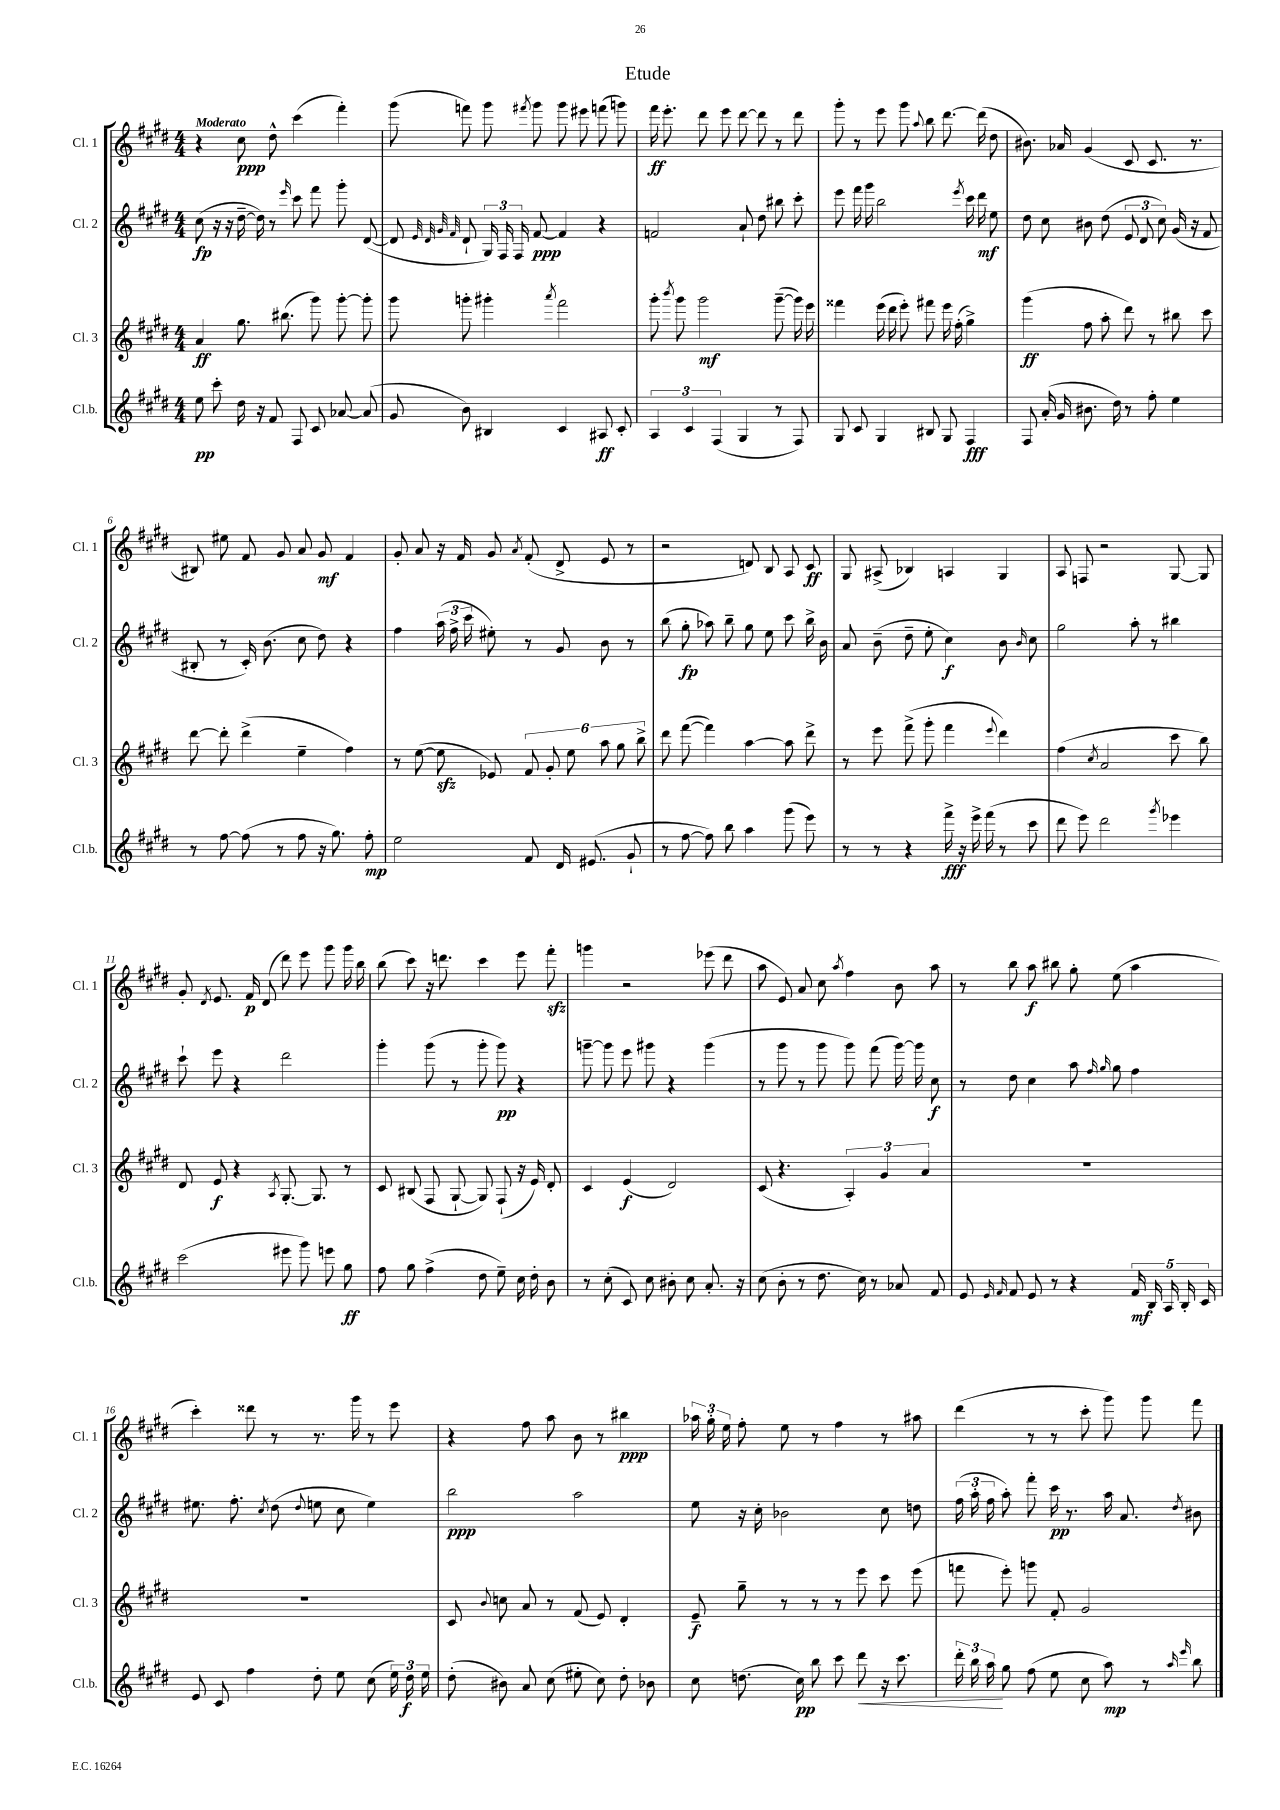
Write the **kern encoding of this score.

**kern	**kern	**kern	**kern
*staff4	*staff3	*staff2	*staff1
*clefG2	*clefG2	*clefG2	*clefG2
*k[f#c#g#d#]	*k[f#c#g#d#]	*k[f#c#g#d#]	*k[f#c#g#d#]
*M4/4	*M4/4	*M4/4	*M4/4
8ee	4a	(8cc#	4r
8ccc#'	.	16r	.
.	.	16r	.
16dd#	8.gg#	[16dd#~	8cc#
16r	.	16dd#])	.
8f#	.	8r	8dd#^^
.	(8.bb#	.	.
.	.	16qqeee	.
8F#	.	8ccc#	(4ccc#
8c#	8ggg#)	8fff#	.
[8a-	[8ggg#'	8ggg#'	4fff#')
(8a-]	8ggg#']	([8d#	.
=	=	=	=
8g#	8ggg#	8d#]	(8ggg#
.	.	32qqe	.
.	.	32qqd#	.
.	.	32qqg#	.
.	.	32qqf#	.
8b)	8ggg'	8d#`	8fff)
4B#	4ggg#'	24G#)	8ggg#
.	.	24F#	.
.	.	24F#	.
.	.	.	8qfff#
.	.	[8f#	8ggg#
.	8qaaa	.	.
4c#	2fff#	4f#]	8ggg#
.	.	.	8eee#
8A#	.	4r	(8fff
8c#'	.	.	8ggg)
=	=	=	=
6A	8ggg#'	2f	16fff#
.	.	.	8.eee'
.	8qbbb	.	.
.	8ggg#	.	.
6c#	.	.	.
.	2ggg#	.	8ddd#
(6F#	.	.	.
.	.	.	8eee
4G#	.	8a`	[8ddd#
.	.	8dd#	8ddd#]
8r	([8ggg#~	8bb#	8r
8F#)	16ggg#])	8ccc#'	8ddd#
.	16eee	.	.
=	=	=	=
8G#	4fff##	8eee	8ggg#'
8c#	.	16fff#	8r
.	.	16ggg#	.
4G#	(16eee	2bb	8eee
.	16ddd#	.	.
.	8eee')	.	8ggg#
.	.	.	8qqaa
8B#	8fff#	.	8bb
8G#	16eee	.	[8.ddd#
.	(16ff#'	.	.
.	.	8qeee	.
4F#	4gg#^)	16ccc#	.
.	.	16ddd#	(16ddd#]
.	.	8ee	8dd#
=	=	=	=
8F#	(4ggg#	8dd#	8.b#)
(16a'	.	8cc#	.
16g#	.	.	16a-
8.b#	8ff#	8b#	(4g#
.	8aa'	(8dd#	.
16dd#)	.	.	.
8r	8ddd#)	12e	8c#
.	.	12d#	.
8ff#'	8r	.	8.c#
.	.	12cc#)	.
4ee	8bb#	(16g#	.
.	.	16r	8.r
.	8ccc#	8f#	.
=	=	=	=
8r	[8ddd#	8B#'	8B#)
[8ff#	8ddd#']	8r	8ee#
(8ff#]	(4ddd#^	16c#')	8f#
.	.	(8.b	.
8r	.	.	8g#
8ff#	4ee~	8cc#	8a
16r	.	8dd#)	8g#
8.gg#)	.	.	.
.	4ff#)	4r	4f#
8ff#'	.	.	.
=	=	=	=
2ee	8r	4ff#	8g#'
.	([8ee	.	8a
.	8ee]	(24aa	16r
.	.	24ff#^	.
.	.	.	16f#
.	.	24ccc#	.
.	8e-)	8ee#')	8g#
.	.	.	8qa
8f#	12f#	8r	(8f#'
.	12g#'	.	.
16d#	.	8g#	8d#^
.	12ee	.	.
(8.e#	.	.	.
.	12aa	8b	8e
.	12gg#	.	.
8g#`	.	8r	8r
.	12bb^	.	.
=	=	=	=
8r	8ddd#	(8bb	2r
[8ff#	([8fff#	8gg#'	.
8ff#])	4fff#])	8aa-)	.
8bb	.	8bb~	.
4aa	[4aa	8gg#	8d)
.	.	8ee	8B
(8ggg#	8aa]	8ccc#	8A
8eee)	8ddd#^	16bb^	8c#
.	.	16b	.
=	=	=	=
8r	8r	8a	8G#
8r	8eee	(8b~	(8A#^
4r	(8fff#^	8dd#~	4B-)
.	8ggg#'	8ee'	.
16fff#^	4fff#	4cc#)	4A
16r	.	.	.
16eee^	.	.	.
(16fff#	.	.	.
.	8qqeee	.	.
8r	4ddd#)	8b	4G#
.	.	16qqb	.
8ccc#	.	8cc#	.
=	=	=	=
8ddd#	(4ff#	2gg#	8A
8eee)	.	.	8F
.	8qcc#	.	.
2ddd#	2a	.	2r
.	.	8aa'	.
.	.	8r	.
8qggg#	.	.	.
4eee-	8ccc#	4bb#	[8G#
.	8bb)	.	8G#]
=	=	=	=
(2ccc#	8d#	8ccc#`	8g#'
.	.	.	8qd#
.	8e	8eee	8.e
.	4r	4r	.
.	.	.	16f#
.	.	.	(8d#
.	8qA	.	.
8eee#	[8.G#'	2ddd#	8ddd#)
8ggg#)	.	.	8eee
.	8.G#]	.	.
8eee	.	.	8ggg#
8gg#	8r	.	16ggg#
.	.	.	16bb
=	=	=	=
8ff#	8c#	4ggg#'	(8bb
8gg#	(8B#	.	8ccc#)
(4ff#^	8F#	(8ggg#	16r
.	.	.	8.ddd
.	[8G#`	8r	.
8dd#	8G#])	8ggg#'	4ccc#
8ee~)	(8F#`	8ggg#)	.
16cc#	16r	4r	8eee
16dd#'	16e)	.	.
8b	8d#'	.	8fff#'
=	=	=	=
8r	4c#	[8ggg~	4ggg
(8cc#'	.	8ggg]	.
8c#)	(4e	8eee	2r
8cc#	.	8ggg#	.
8b#'	2d#)	4r	.
8cc#	.	.	.
8.a'	.	(4ggg#	(8eee-
.	.	.	8ddd#
16r	.	.	.
=	=	=	=
(8cc#	(8c#	8r	8aa
8b'	4.r	8ggg#	8e)
8r	.	8r	8a
8.dd#	.	8ggg#	8cc#
.	.	.	8qaa
.	6A')	8ggg#)	4ff#
16cc#)	.	.	.
8r	.	(8fff#	.
.	6g#	.	.
8a-	.	[16ggg#)	8b
.	.	16ggg#]	.
.	6a	.	.
8f#	.	8cc#	8aa
=	=	=	=
8e	1r	8r	8r
16qqe	.	.	.
16qqf#	.	.	.
8f#	.	8dd#	8bb
8e	.	4cc#	8aa
8r	.	.	8bb#
4r	.	8aa	8gg#'
.	.	16qqff#	.
.	.	16qqgg#	.
.	.	8gg#	(8ee
20f#	.	4ff#	4aa
20B	.	.	.
20A	.	.	.
20B'	.	.	.
20c#	.	.	.
=	=	=	=
8e	1r	8.ee#	4ccc#')
8c#	.	.	.
.	.	8.ff#'	.
4ff#	.	.	8ddd##
.	.	8qcc#	.
.	.	(8dd#	8r
.	.	8qqdd#	.
8dd#'	.	8ee	8.r
8ee	.	8cc#	.
.	.	.	16ggg#
(8cc#	.	4ee)	8r
24ee)	.	.	8eee
24dd#	.	.	.
24ee	.	.	.
=	=	=	=
(8dd#'	8c#	2bb	4r
.	8qqb	.	.
8b#)	8cc	.	.
8a	8a	.	8ff#
(8cc#	8r	.	8aa
8ee#'	(8f#	2aa	8b
8cc#)	8e)	.	8r
8dd#'	4d#'	.	4bb#
8b-	.	.	.
=	=	=	=
8cc#	8e~	8ee	24aa-
.	.	.	24gg#'
.	.	.	24ee
(8.dd	8gg#~	16r	8ff#'
.	.	16cc#'	.
.	8r	2b-	8ee
16cc#)	.	.	.
8bb	8r	.	8r
8ccc#	8r	.	4ff#
8ddd#	8eee	.	.
16r	8ccc#	8cc#	8r
8.ccc#	.	.	.
.	(8eee	8dd	8aa#
=	=	=	=
24ddd#'	8fff	(24ff#	(4ddd#
24bb	.	24aa'	.
24aa	.	24ff#	.
8gg#	8eee')	8aa')	.
(8ff#	8ggg	8fff#'	8r
8ee	8f#'	16ccc#	8r
.	.	8.r	.
8cc#	2g#	.	8ccc#'
8aa)	.	16aa	8ggg#)
.	.	8.a	.
8r	.	.	8ggg#
16qqaa	.	.	.
16qqeee	.	8qdd#	.
8bb	.	8b#	8fff#
==	==	==	==
*-	*-	*-	*-
